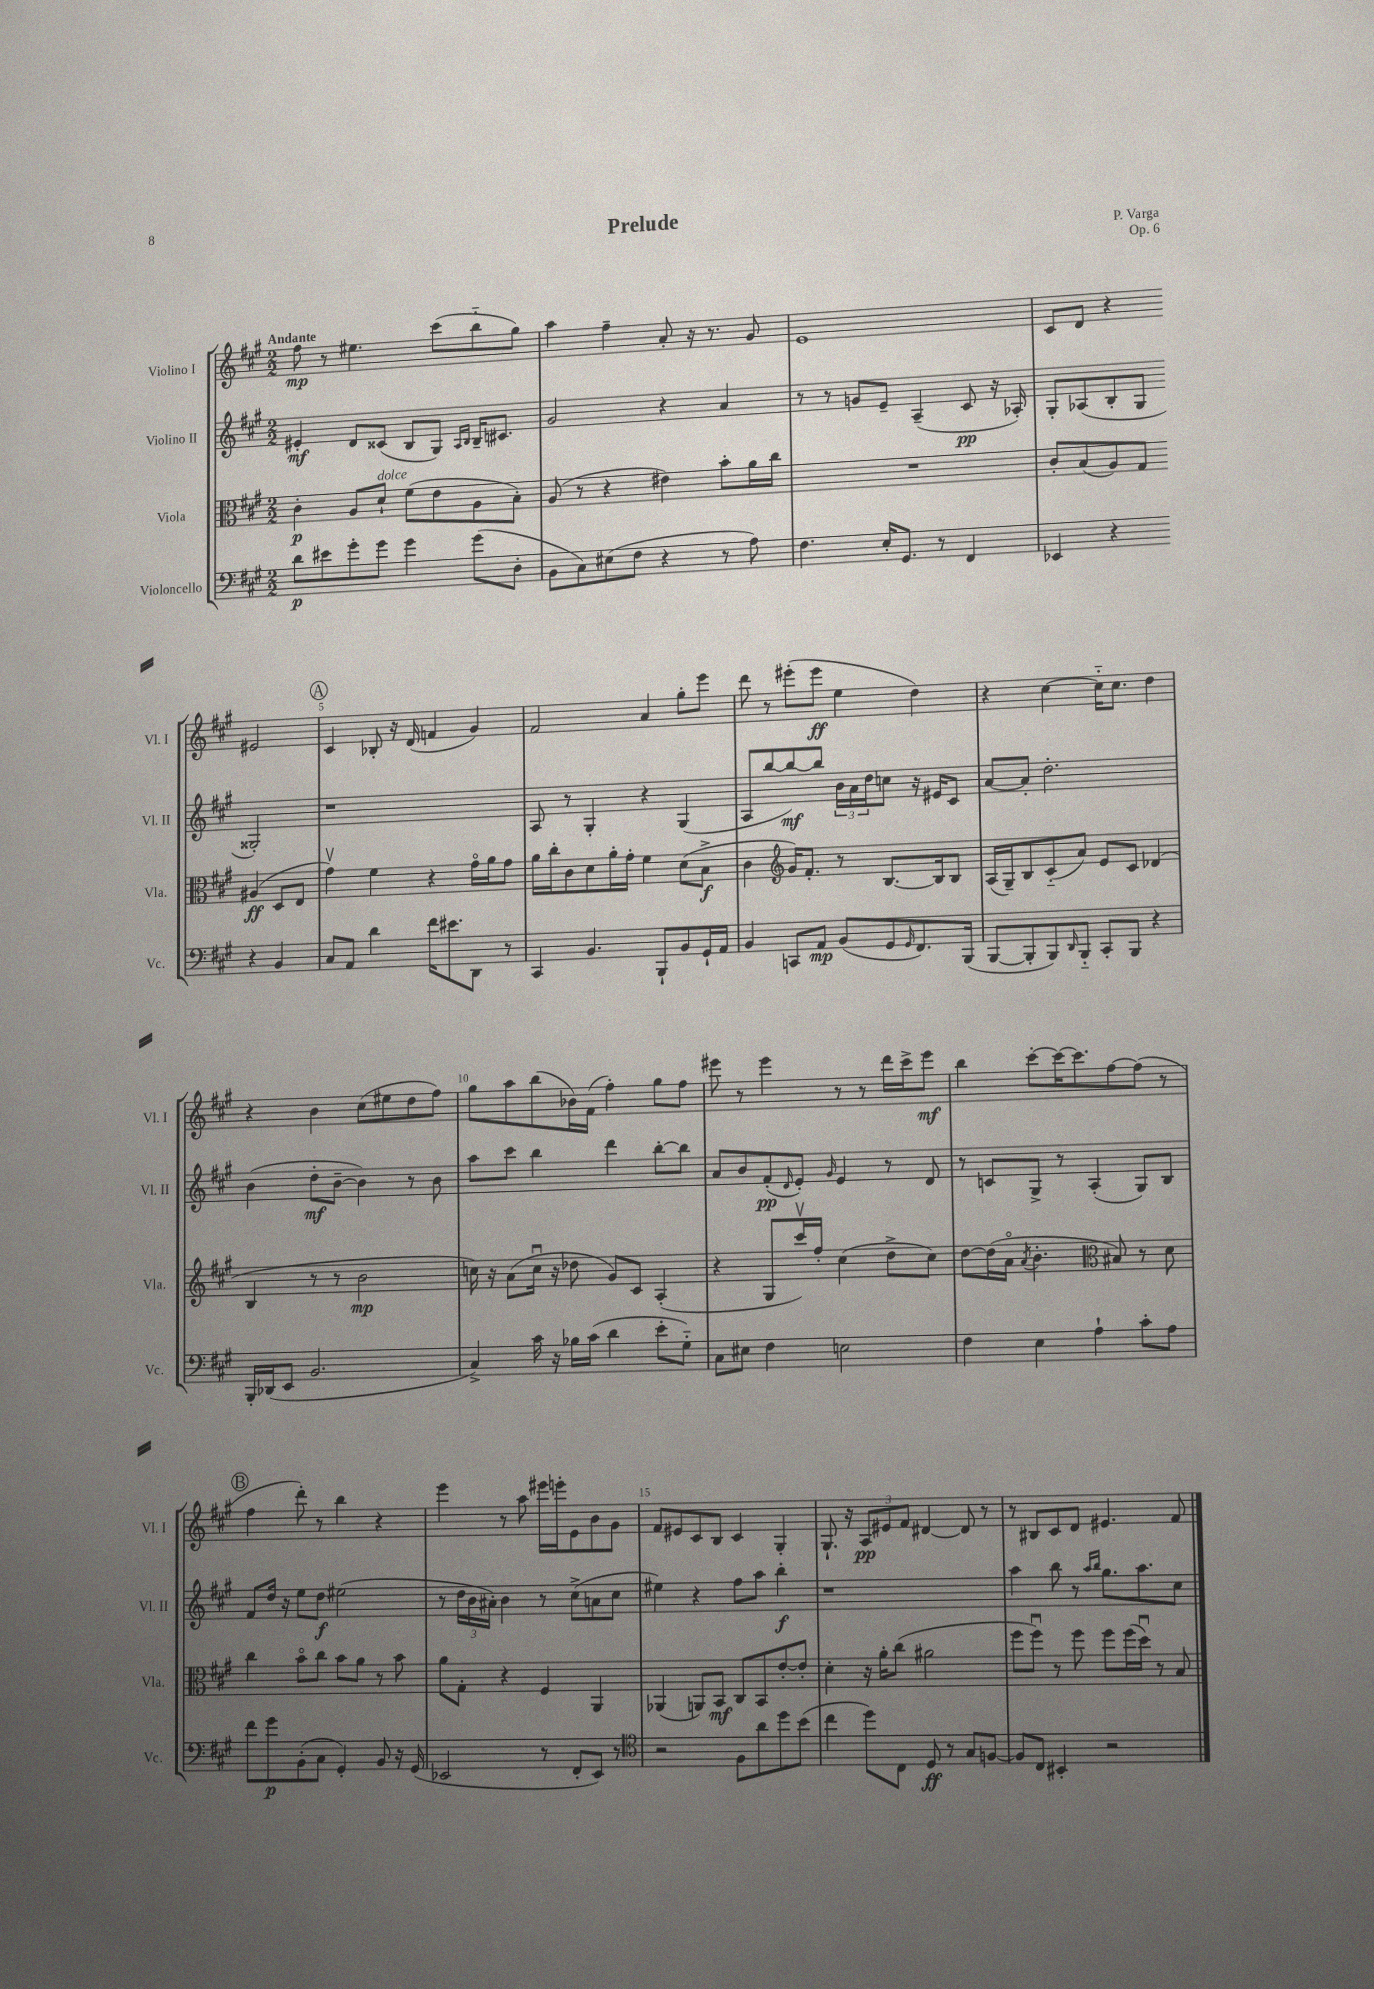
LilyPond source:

\header { title = "Prelude" composer = "P. Varga" opus = "Op. 6" }
<<
\new StaffGroup <<
\new Staff = "s0" \with { instrumentName = "Violino I" shortInstrumentName = "Vl. I" } {
    \clef treble \key a \major \numericTimeSignature \time 2/2 \tempo "Andante"
    fis''8\mp r8 eis''4. cis'''8( b''8-_ gis''8) |
    a''4 fis''4-- a'8-. r16 r8. gis'8 |
    e'1 |
    cis'8 d'8 r4 eis'2 |
    \mark \markup { \circle "A" } cis'4 bes8-. r16 d'16( f'4 gis'4) |
    fis'2 a'4 gis''8-. e'''8 |
    d'''8 r8 eis'''8-.( eis'''8\ff e''4 d''4) |
    r4 cis''4~ cis''16-_ cis''8. d''4 |
    r4 b'4 cis''8( eis''8 d''8 fis''8) |
    gis''8 a''8 b''8( bes'16) fis'16( fis''4-.) gis''8 fis''8 |
    eis'''8 r8 eis'''4 r8 r8 d'''16 cis'''16-> eis'''8\mf |
    b''4 cis'''8~-. cis'''16~ cis'''8. fis''8~ fis''8( r8 |
    \mark \markup { \circle "B" } fis''4 d'''8-.) r8 b''4 r4 |
    e'''4 r8 a''8 eis'''16 e'''16-. e'8 b'8 gis'8 |
    fis'8 eis'8 cis'8 b8 cis'4 gis4-. |
    gis8.-! r16 \tuplet 3/2 { a8\pp eis'8 fis'8 } dis'4~ dis'8 r8 |
    r8 bis8 cis'8 d'8 eis'4. fis'8 \bar "|." |
}
\new Staff = "s1" \with { instrumentName = "Violino II" shortInstrumentName = "Vl. II" } {
    \clef treble \key a \major \numericTimeSignature \time 2/2
    eis'4-.\mf d'8 cisis'8( b8 gis8) \grace { a16 b16 } b16-- cis'8. |
    gis'2 r4 a'4 |
    r8 r8 g'8 e'8-- a4--( cis'8\pp r16 aes16-.) |
    gis8-. aes8( b8-. gis8 gisis2-.) |
    \mark \markup { \circle "A" } r1 |
    a8 r8 gis4-. r4 gis4( |
    a8 b''8~ b''8~\mf) b''8 \tuplet 3/2 { b'16 a'16 d''16 } c''8 r16 eis'16 cis'8 |
    a'8~ a'8-. d''2.-. |
    b'4( d''8-.\mf b'8~-- b'4) r8 b'8 |
    a''8 cis'''8 b''4 d'''4 b''8~-. b''8 |
    a'8 b'8 fis'8-.\pp( \grace { d'16 } e'8-.) \grace { gis'16 } e'4 r8 d'8 |
    r8 c'8 gis8-> r8 a4-.( gis8) b8 |
    \mark \markup { \circle "B" } fis'8 d''16 r16 e''8 d''8\f eis''2( |
    r8 \tuplet 3/2 { d''16 b'16 ais'16-.) } b'4 r8 cis''8->( a'8 cis''8 |
    eis''4) r4 fis''8 a''8 b''4-.\f |
    r1 |
    a''4 b''8 r8 \grace { a''16 b''16 } gis''8. a''8. cis''8 \bar "|." |
}
\new Staff = "s2" \with { instrumentName = "Viola" shortInstrumentName = "Vla." } {
    \clef alto \key a \major \numericTimeSignature \time 2/2
    cis'4-.\p a8 d'8-!^\markup { \italic "dolce" } fis'8( e'8 a8 b8-.) |
    a8( r8 r4 eis'4) b'8-. a'16 cis''16 |
    R1 |
    cis'8-. b8( a8) gis8 ais4\ff( d8 e8 |
    \mark \markup { \circle "A" } gis'4\upbow) fis'4 r4 gis'16\flageolet a'16 gis'8 |
    a'16 cis''16-. cis'8 d'8 a'16-. gis'16-. fis'4 d'8( b8->\f |
    cis'4 \clef treble gis'16) fis'8.-. r8 b8.~ b16 b8 |
    a16( gis16--) b8 cis'8-_( a'8) e'8 cis'8 des'4( |
    b4 r8 r8 b'2\mp |
    c''16) r16 a'8( c''16\downbow r16 des''8 gis'8) cis'8 a4-.( |
    r4 gis8 cis'''16\upbow) fis''16-. cis''4( d''8-> cis''8) |
    d''8~ d''16( a'16\flageolet \acciaccatura { a'8 } b'4.-. \clef alto bis8) r8 d'8 |
    \mark \markup { \circle "B" } cis''4 b'8\flageolet cis''8 b'8 a'8 r8 b'8 |
    a'8 gis8-. r4 fis4 a,4 |
    aes,4( a,8) b,8\mf cis8 b,8 e'8~-. e'8-. |
    d'4-. r16 a'16-. cis''8( ais'2 |
    fis''8 fis''8\downbow) r8 fis''8 fis''8 fis''16( d''16\downbow) r8 b8 \bar "|." |
}
\new Staff = "s3" \with { instrumentName = "Violoncello" shortInstrumentName = "Vc." } {
    \clef bass \key a \major \numericTimeSignature \time 2/2
    d'8\p eis'8 gis'8-. gis'8 gis'4 gis'8( d8-. |
    b,8 cis8) eis8( fis8 r4 r8 a8) |
    fis4. e16-. gis,8. r8 fis,4 |
    ees,4 r4 r4 b,4 |
    \mark \markup { \circle "A" } cis8 a,8 d'4 fis'16 eis'8. d,8 r8 |
    cis,4 b,4. b,,8-! b,8 gis,16-! a,16 |
    b,4 c,8 a,8\mp b,8( gis,8 \grace { gis,16 } fis,8.) b,,16( |
    b,,8~ b,,8-. b,,8) \grace { d,16 } b,,8-_ cis,8-. b,,8 r4 |
    b,,16-. des,16( e,8 b,2. |
    cis4->) cis'16 r16 bes16 cis'16( d'4 e'8-. gis8-_) |
    cis8 eis8 fis4 e2 |
    fis4 e4 a4-! cis'8-. a8 |
    \mark \markup { \circle "B" } fis'8 gis'8\p b,8-.( cis8 gis,4-.) b,8 r16 gis,16( |
    ees,2 r8 fis,8-. ees,8) r8 |
    \clef tenor r2 fis8 a'8 d''8 b'8( |
    cis''4 d''8) cis8 d8\ff r8 gis8 f8~ |
    f8 cis8 bis,4-. r2 \bar "|." |
}
>>
>>
\layout { \context { \Score \override BarNumber.break-visibility = ##(#f #t #t) barNumberVisibility = #(every-nth-bar-number-visible 5) } }
